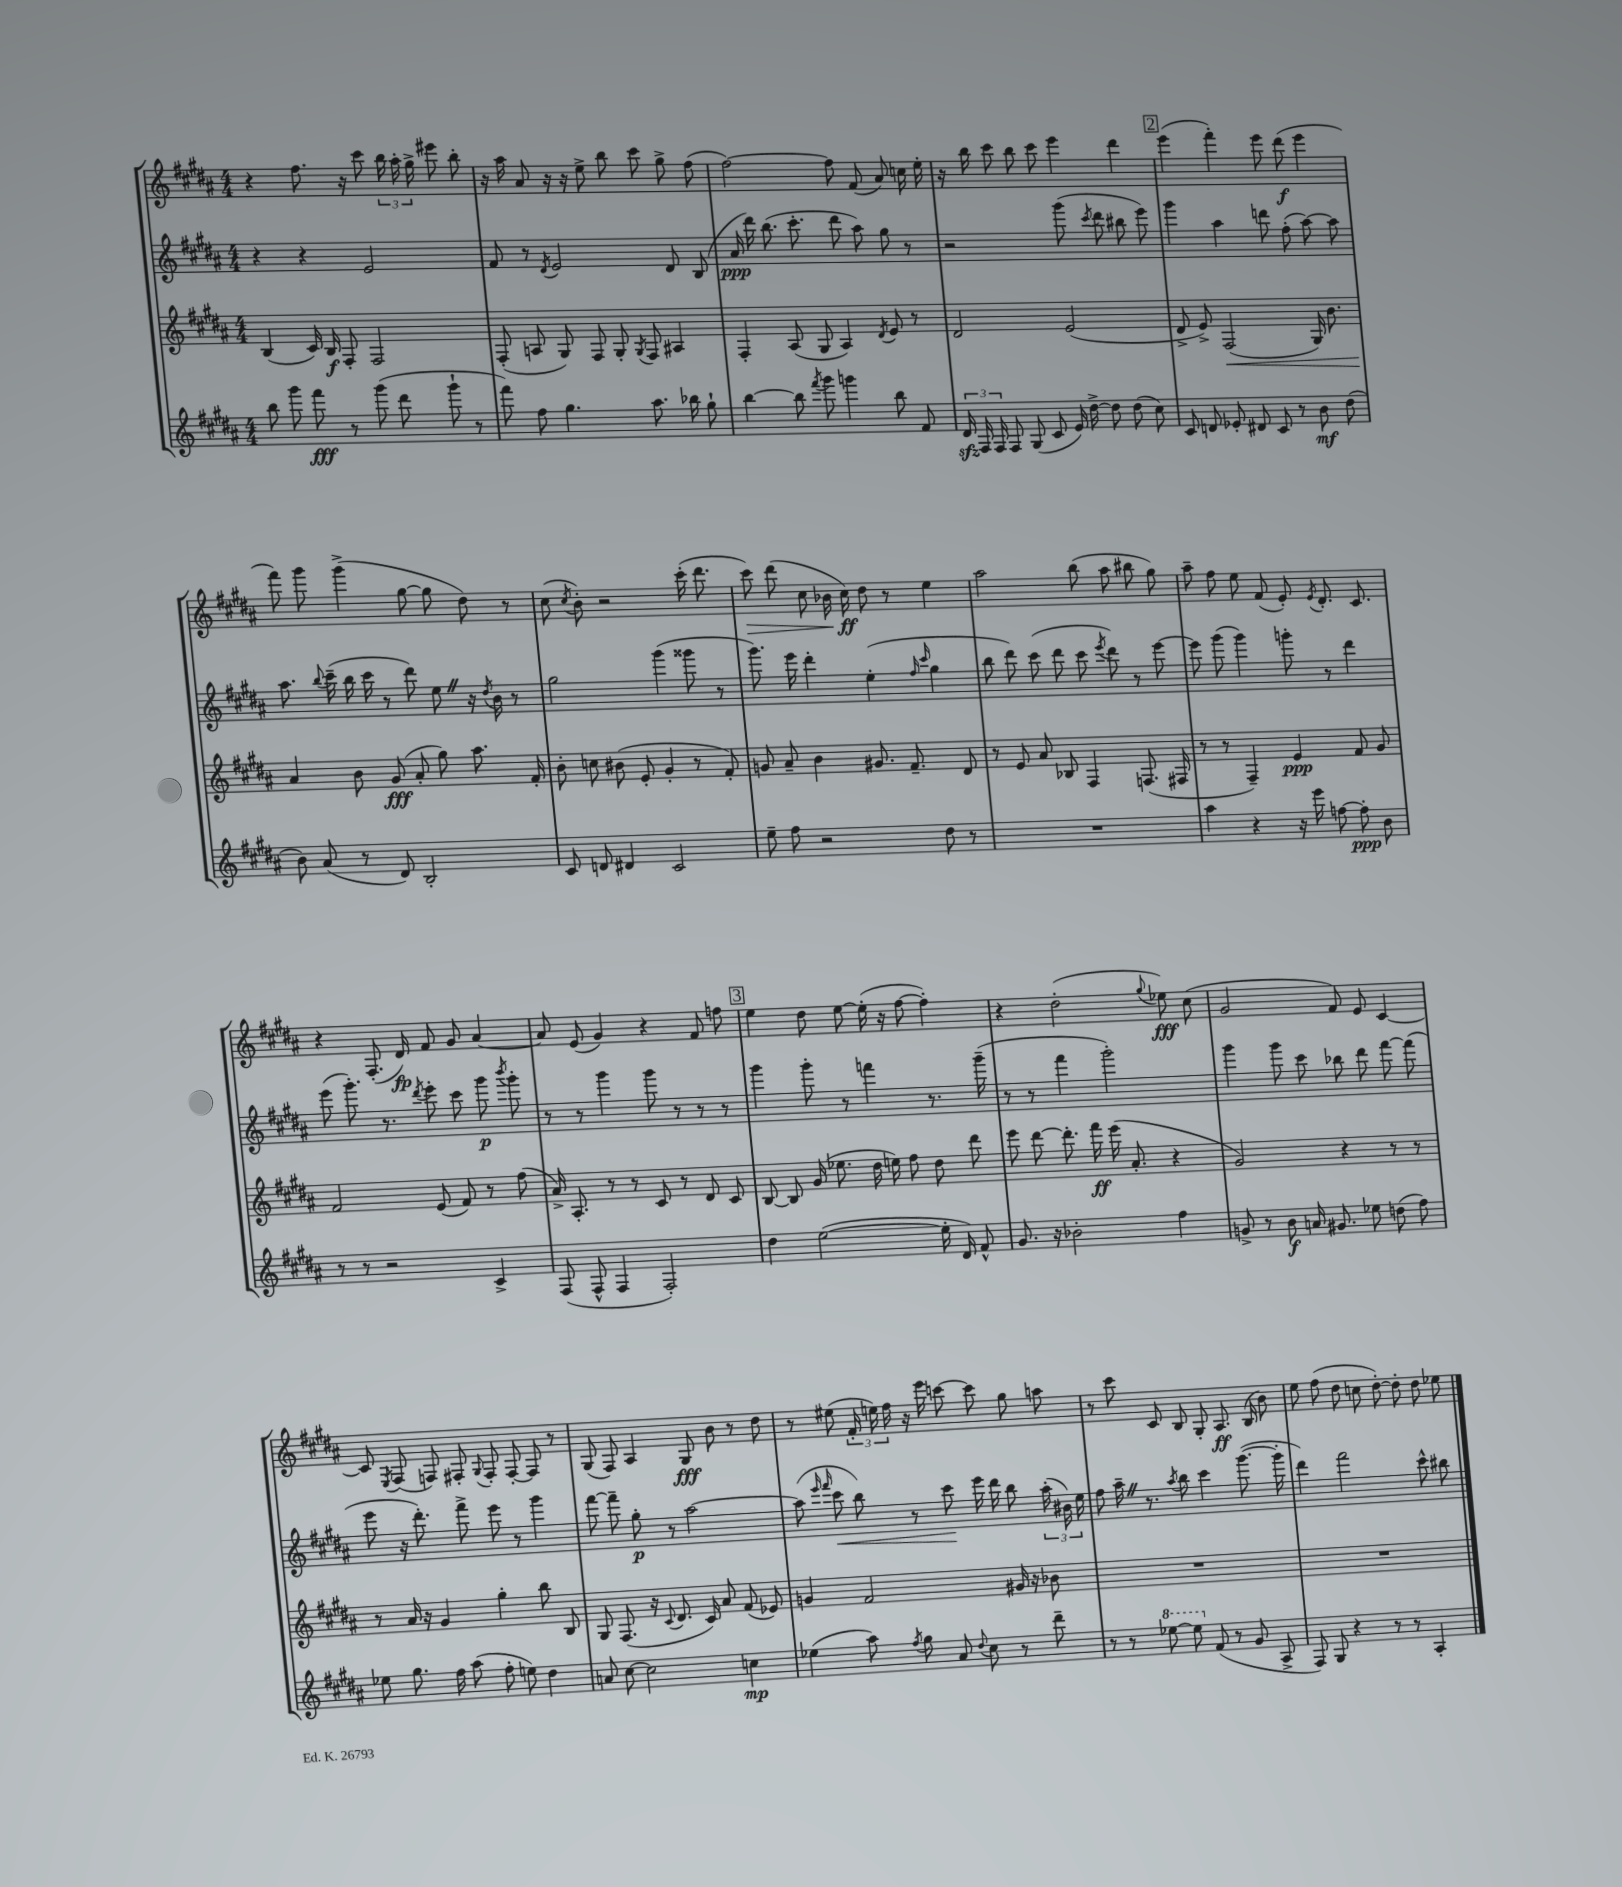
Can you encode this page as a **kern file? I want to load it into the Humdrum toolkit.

**kern	**kern	**kern	**kern
*staff4	*staff3	*staff2	*staff1
*clefG2	*clefG2	*clefG2	*clefG2
*k[f#c#g#d#a#]	*k[f#c#g#d#a#]	*k[f#c#g#d#a#]	*k[f#c#g#d#a#]
*M4/4	*M4/4	*M4/4	*M4/4
8bb	(4B	4r	4r
8ggg#	.	.	.
8fff#	16c#)	4r	8.ff#
.	16B	.	.
8r	8F#'	.	.
.	.	.	16r
(8ggg#	2F#	2e	8ccc#
8ddd#	.	.	24bb
.	.	.	24aa#'
.	.	.	24gg#^
8ggg#`	.	.	8eee#
8r	.	.	8bb'
=	=	=	=
8fff#)	(8F#'	8f#	16r
.	.	.	16aa#
8ff#	8A	8r	8a#
.	.	8qd#	.
4.gg#	8G#)	2e	16r
.	.	.	16r
.	8F#	.	8ee^
.	8G#'	.	8bb
.	8qG#	.	.
8.aa#	8F#	.	8ccc#
.	4A#	8d#	8gg#^
16bb-	.	.	.
8gg#`	.	(8B	(8ff#
=	=	=	=
[4bb	4F#'	16a#	[2ff#)
.	.	16ddd#)	.
.	.	(8.bb	.
8bb]	(8A#	.	.
.	.	8.ccc#'	.
8qfff#	.	.	.
8ggg#	8G#	.	.
4ggg	4A#)	8ddd#	8ff#]
.	.	8aa#)	(8f#
.	8qd#	.	.
8bb	8e	8gg#	8a#)
8f#	8r	8r	16cc
.	.	.	16ee'
=	=	=	=
24d#	2d#	2r	16r
24F#	.	.	.
.	.	.	16bb
24F#	.	.	.
8F#	.	.	8ccc#
(8G#	.	.	8bb
8c#	.	.	8ccc#
16e)	(2e	(8ggg#	4eee
[16dd#^	.	.	.
.	.	8qccc#	.
8dd#]	.	8ddd#	.
(8dd#	.	8bb#	4ddd#
8cc#)	.	8eee)	.
=	=	=	=
8c#	8d#^	4ggg#	(4eee
8d	8e^)	.	.
8e-'	(2F#	4aa#	4fff#')
8d#	.	.	.
8c#	.	8ddd	8eee
8r	.	(8ff#'	(8ddd#
8b	16G#)	[8aa#)	4eee
.	8.b	.	.
(8dd#	.	8aa#]	.
=	=	=	=
8b)	4a#	8.aa#	8fff#)
(8a#	.	.	8ggg#
.	.	8qqbb	.
.	.	(16ccc#~	.
8r	8b	16bb	(4ggg#^
.	.	16ccc#	.
8d#)	(8g#	8r	.
2B'	8a#'	8ddd#)	[8gg#
.	8gg#)	8ee	8gg#]
.	8.aa#	16r	8dd#)
.	.	8qdd#	.
.	.	16b	.
.	.	8r	8r
.	16f#'	.	.
=	=	=	=
8c#	8b'	2gg#	(8cc#
.	.	.	8qcc#
8d	8cc	.	8b')
4d#	(8b#	.	2r
.	8e'	.	.
2c#	4g#'	(4ggg#	.
.	8r	8ggg##	(16ccc#'
.	.	.	8.ddd#
.	8f#')	8r	.
=	=	=	=
8ee~	8g	8.ggg#)	8ccc#)
8ff#	8a#~	.	(8ddd#
.	.	16eee	.
2r	4b	4ddd#'	8cc#
.	.	.	16b-
.	.	.	16cc#)
.	8.g#	(4ee'	8dd#
.	.	.	8r
.	8.f#~	.	.
.	.	16qqff#	.
.	.	16qqccc#	.
8dd#	.	4gg#	4ee
8r	8d#	.	.
=	=	=	=
1r	8r	8bb	2aa#
.	8e	8ddd#)	.
.	8a#	(8ccc#	.
.	8B-	8ddd#	.
.	4F#	8ccc#	(8bb
.	.	8qeee	.
.	.	8ddd#)	8aa#
.	(8.F	8r	8bb#
.	.	[8eee	8gg#)
.	16F#	.	.
=	=	=	=
4aa#	8r	8eee]	8aa#~
.	8r	(8ggg#	8ff#
4r	4F#~)	4ggg#)	8ee
.	.	.	(8f#
16r	4e	8ggg'	8e')
16eee	.	.	.
.	.	.	8qe
[8ff	.	8r	8.d#'
8ff']	8f#	4ddd#	.
.	.	.	8.c#
8b	8g#	.	.
=	=	=	=
8r	2f#	(8eee	4r
8r	.	8.ggg#')	.
2r	.	.	(8.F#'
.	.	8.r	.
.	.	.	16d#)
.	.	8qddd#	.
.	(8e	8eee'	8f#
.	8f#)	8ccc#	8g#
4c#^	8r	8ggg#	[4a#
.	.	8qbbb	.
.	(8ff#	8ggg#'	.
=	=	=	=
(8F#	16a#^)	8r	8a#]
.	8.A#'	.	.
8F#^^	.	8r	(8e
4F#	8r	4ggg#	4g#)
.	8r	.	.
2F#')	8c#	8ggg#	4r
.	8r	8r	.
.	8d#	8r	8f#
.	8c#	8r	8ff
=	=	=	=
4dd#	[8B	4ggg#	4ee
.	8B]	.	.
([2ee	(16g#	8ggg#'	8dd#
.	8.ee-	.	.
.	.	8r	[8ee
.	16dd#	4fff	(16ee']
.	16ee)	.	16r
.	8ff#	.	[8ff#
16ee']	8dd#	8.r	4ff#'])
16d#)	.	.	.
8f#^^	8ddd#	.	.
.	.	(16ggg#~	.
=	=	=	=
8.g#	8eee	8r	4r
.	[8ddd#	8r	.
16r	.	.	.
2b-'	8.ddd#']	4fff#	(2dd#'
.	16fff#	.	.
.	(16eee	2ggg#')	.
.	8.a#'	.	.
.	.	.	8qqgg#
4ff#	4r	.	8ee-)
.	.	.	(8cc#
=	=	=	=
8g^	2g#)	4ggg#	2g#
8r	.	.	.
8b	.	8ggg#	.
16a	.	8ccc#	.
8.g#	.	.	.
.	4r	8bb-	8f#)
8ee-	.	8ddd#	8e
(8dd	8r	[8fff#	[4c#
8ff#)	8r	(8fff#]	.
=	=	=	=
8ee-	8r	8eee	8c#]
.	.	.	8qE
8.gg#	16a#	16r	(8F#
.	16r	8.ddd#')	.
.	4g#	.	8F)
16ff#	.	.	.
(8aa#	.	8fff#^	8F#'
.	.	.	8qqG#
8ff#'	4gg#'	8eee	8F#'
8ee)	.	8r	[8F#'
4dd#	8bb	4ggg#	8F#]
.	8B	.	8r
=	=	=	=
8a	8G#	[8fff#	(8G#
[8cc#	(8.F#	8fff#~]	8F#)
2cc#]	.	8gg#'	4A#
.	16r	.	.
.	8qqc#	.	.
.	8.d#	8r	.
.	.	[2aa#	8G#
.	16c#)	.	.
.	8a#	.	8b
4cc	(8f#	.	8r
.	8e-)	.	8dd#
=	=	=	=
(4ee-	4g	(8aa#]	8r
.	.	16qqeee	.
.	.	16qqfff#	.
.	.	8ccc#	(8ee#
8aa#)	2f#	8bb)	24f#'
.	.	.	24ee)
.	.	.	24ff#
8qff#	.	.	.
8gg#	.	8r	16r
.	.	.	16eee
8a#	.	8ccc#	[8ccc
8qqdd#	.	.	.
8cc#	.	16eee	8ccc]
.	.	16ddd#	.
8r	16g#	8bb	8gg#
.	16r	.	.
8ddd#~	8b-	(24aa#'	8aa
.	.	24b#)	.
.	.	24ee	.
=	=	=	=
8r	1r	8ff#	8r
8r	.	16aa#~	8ccc#
.	.	8.r	.
[8eee-	.	.	8c#
.	.	8qaa#	.
8eee-]	.	8bb	8B
(8f#	.	4ccc#	8G#'
8r	.	.	8.A#
8g#	.	([8.ggg#	.
.	.	.	(16B
8A#^	.	.	8b)
.	.	16ggg#']	.
=	=	=	=
8F#)	1r	4ddd#)	8ee
8G#	.	.	(8ff#
4r	.	2fff#	8dd#
.	.	.	8cc
8r	.	.	[8dd#')
8r	.	.	8dd#']
4A#'	.	8ccc#^^	8dd#
.	.	8bb#	8ee-
==	==	==	==
*-	*-	*-	*-
